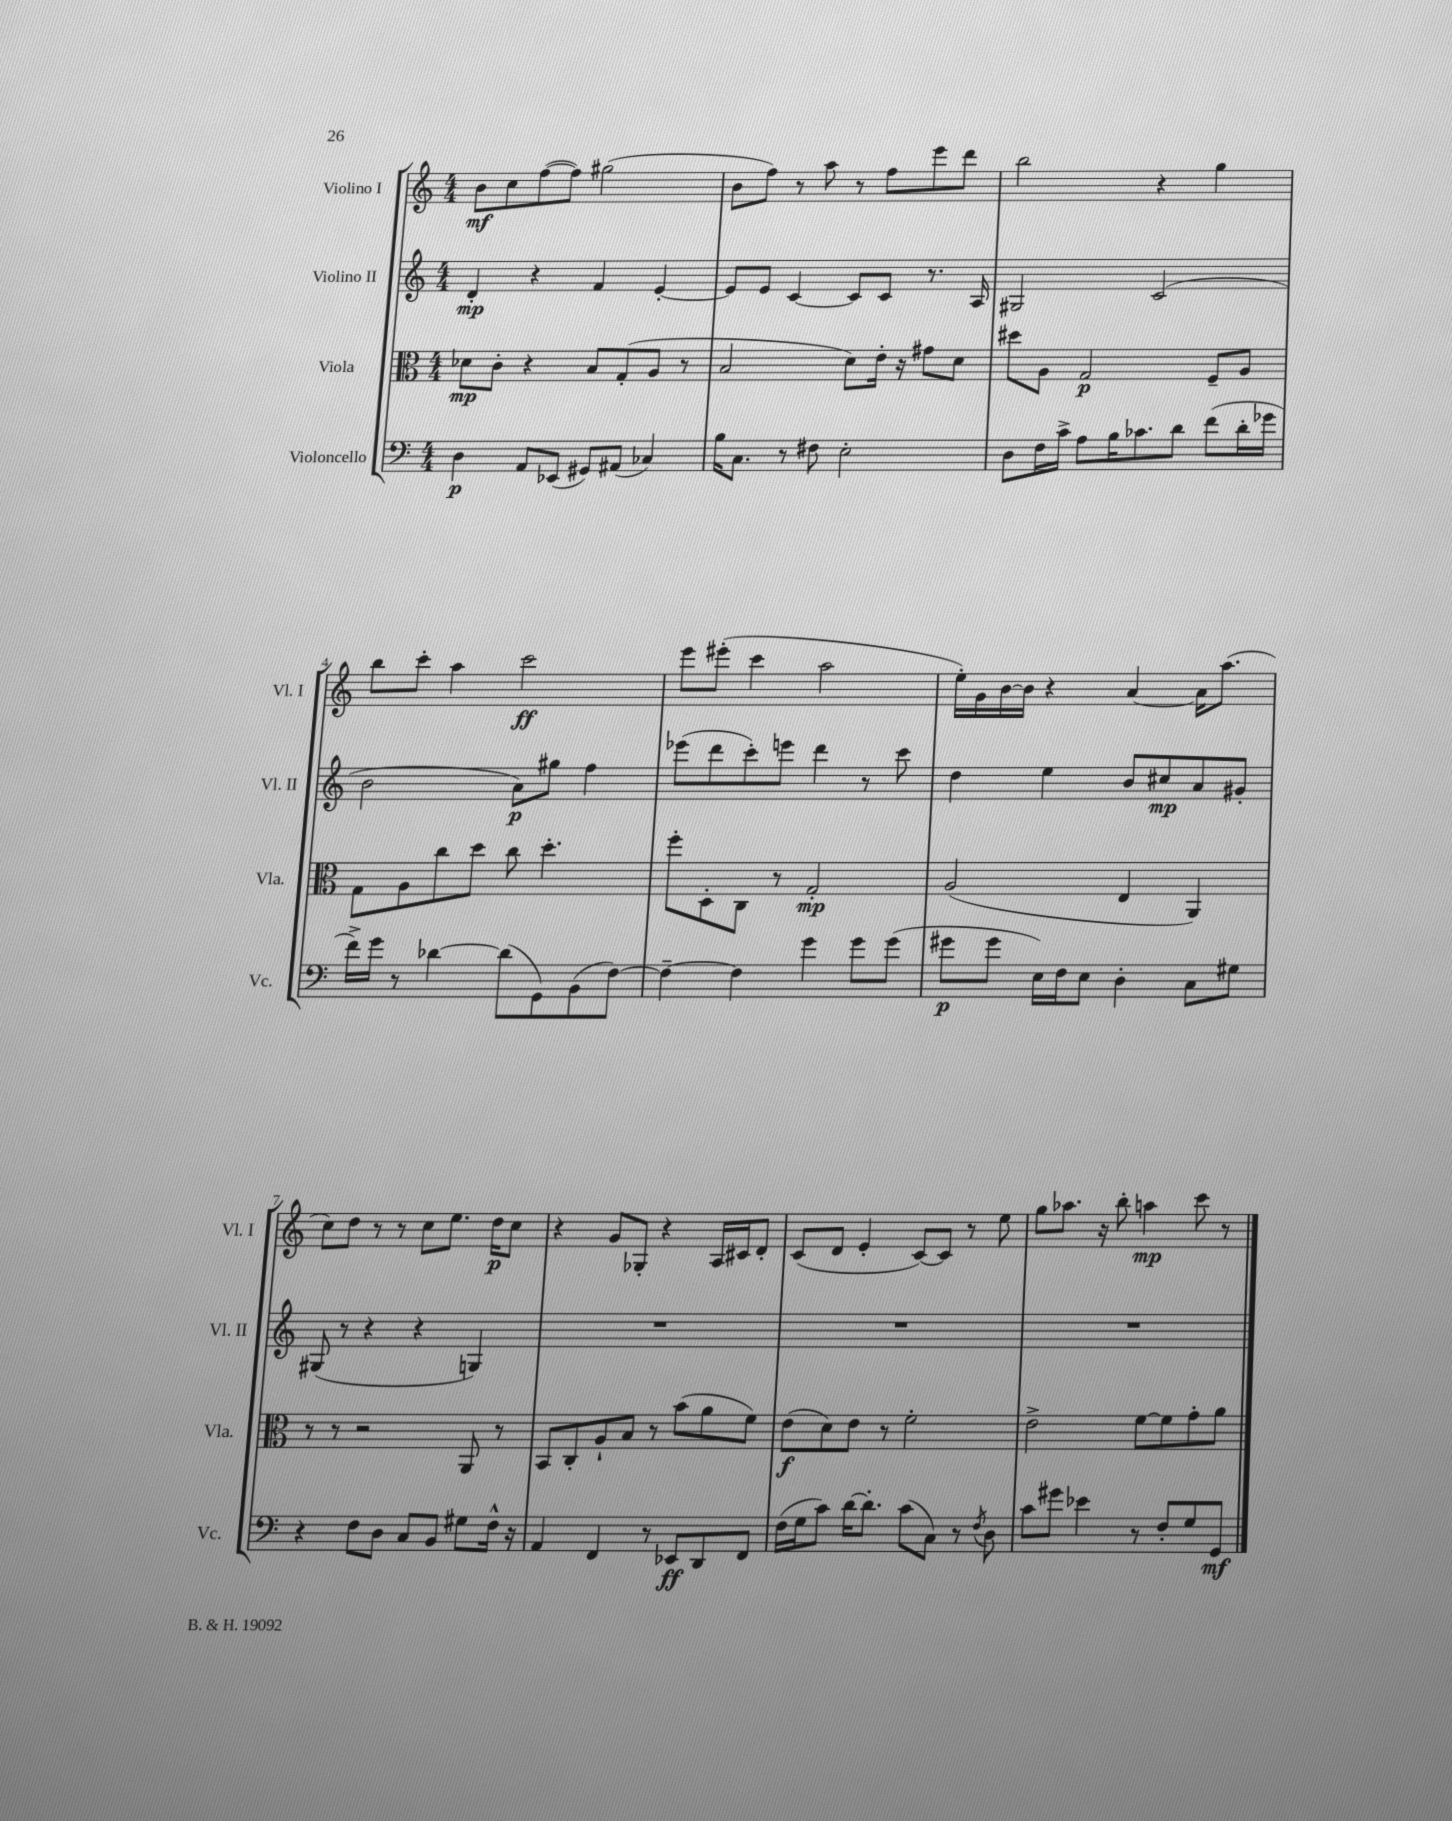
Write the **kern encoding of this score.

**kern	**kern	**kern	**kern
*staff4	*staff3	*staff2	*staff1
*clefF4	*clefC3	*clefG2	*clefG2
*k[]	*k[]	*k[]	*k[]
*M4/4	*M4/4	*M4/4	*M4/4
4D	8d-	4d'	8b
.	8c'	.	8cc
8AA	4r	4r	([8ff
(8EE-	.	.	8ff])
8GG#)	8B	4f	(2gg#
(8AA#	(8G'	.	.
4C-)	8A	[4e'	.
.	8r	.	.
=	=	=	=
16B	2B	8e]	8b
8.C	.	.	.
.	.	8e	8ff)
8r	.	[4c	8r
8F#	.	.	8aa
2E'	8d)	8c]	8r
.	16e'	8c	8ff
.	16r	.	.
.	8g#	8.r	8eee
.	8d	.	8ddd
.	.	16A	.
=	=	=	=
8D	8dd#	2G#	2bb
16F	8A	.	.
16c^	.	.	.
8A	2G	.	.
16B	.	.	.
8.c-	.	.	.
.	.	(2c	4r
8d	.	.	.
(8f	8F~	.	4gg
16d'	8A	.	.
16g-	.	.	.
=	=	=	=
16f^)	8G	2b	8bb
16g	.	.	.
8r	8A	.	8ccc'
[4d-	8cc	.	4aa
.	8dd	.	.
(8d-]	8cc	8a)	2ccc
8GG)	4.dd'	8gg#	.
(8BB	.	4ff	.
[8F)	.	.	.
=	=	=	=
4F~_	8ff'	(8eee-	8eee
.	8D'	8ddd	(8eee#'
4F]	8C	8ccc')	4ccc
.	8r	8eee	.
4g	2G'	4ddd	2aa
8g	.	8r	.
(8g	.	8ccc	.
=	=	=	=
8g#	(2A	4dd	16ee')
.	.	.	16g
8g#	.	.	[16b
.	.	.	16b]
16E)	.	4ee	4r
16F	.	.	.
8E	.	.	.
4D'	4E	8b	[4a
.	.	8cc#	.
8C	4AA)	8a	16a]
.	.	.	(8.aa
8G#	.	8g#'	.
=	=	=	=
4r	8r	(8G#	8cc)
.	8r	8r	8dd
8F	2r	4r	8r
8D	.	.	8r
8C	.	4r	8cc
8BB	.	.	8.ee
8G#	8AA	4G)	.
.	.	.	16dd
16F^^	8r	.	8cc
16r	.	.	.
=	=	=	=
4AA	8BB	1r	4r
.	8C'	.	.
4FF	8A`	.	8g
.	8B	.	8G-'
8r	8r	.	4r
8EE-	(8b	.	.
8DD	8a	.	16A
.	.	.	16c#
8FF	8f)	.	8d'
=	=	=	=
(16F	(8e	1r	(8c
16G	.	.	.
8c)	8d)	.	8d
[16d	8e	.	4e'
8.d']	.	.	.
.	8r	.	.
(8c	2f'	.	[8c)
8C)	.	.	8c]
8r	.	.	8r
8qF	.	.	.
8D	.	.	8ee
=	=	=	=
8c	2e^	1r	8gg
8g#	.	.	8.aa-
4e-	.	.	.
.	.	.	16r
.	.	.	8bb'
8r	[8f	.	4aa
8F'	8f]	.	.
8G	8g'	.	8ccc
8GG	8a	.	8r
==	==	==	==
*-	*-	*-	*-
